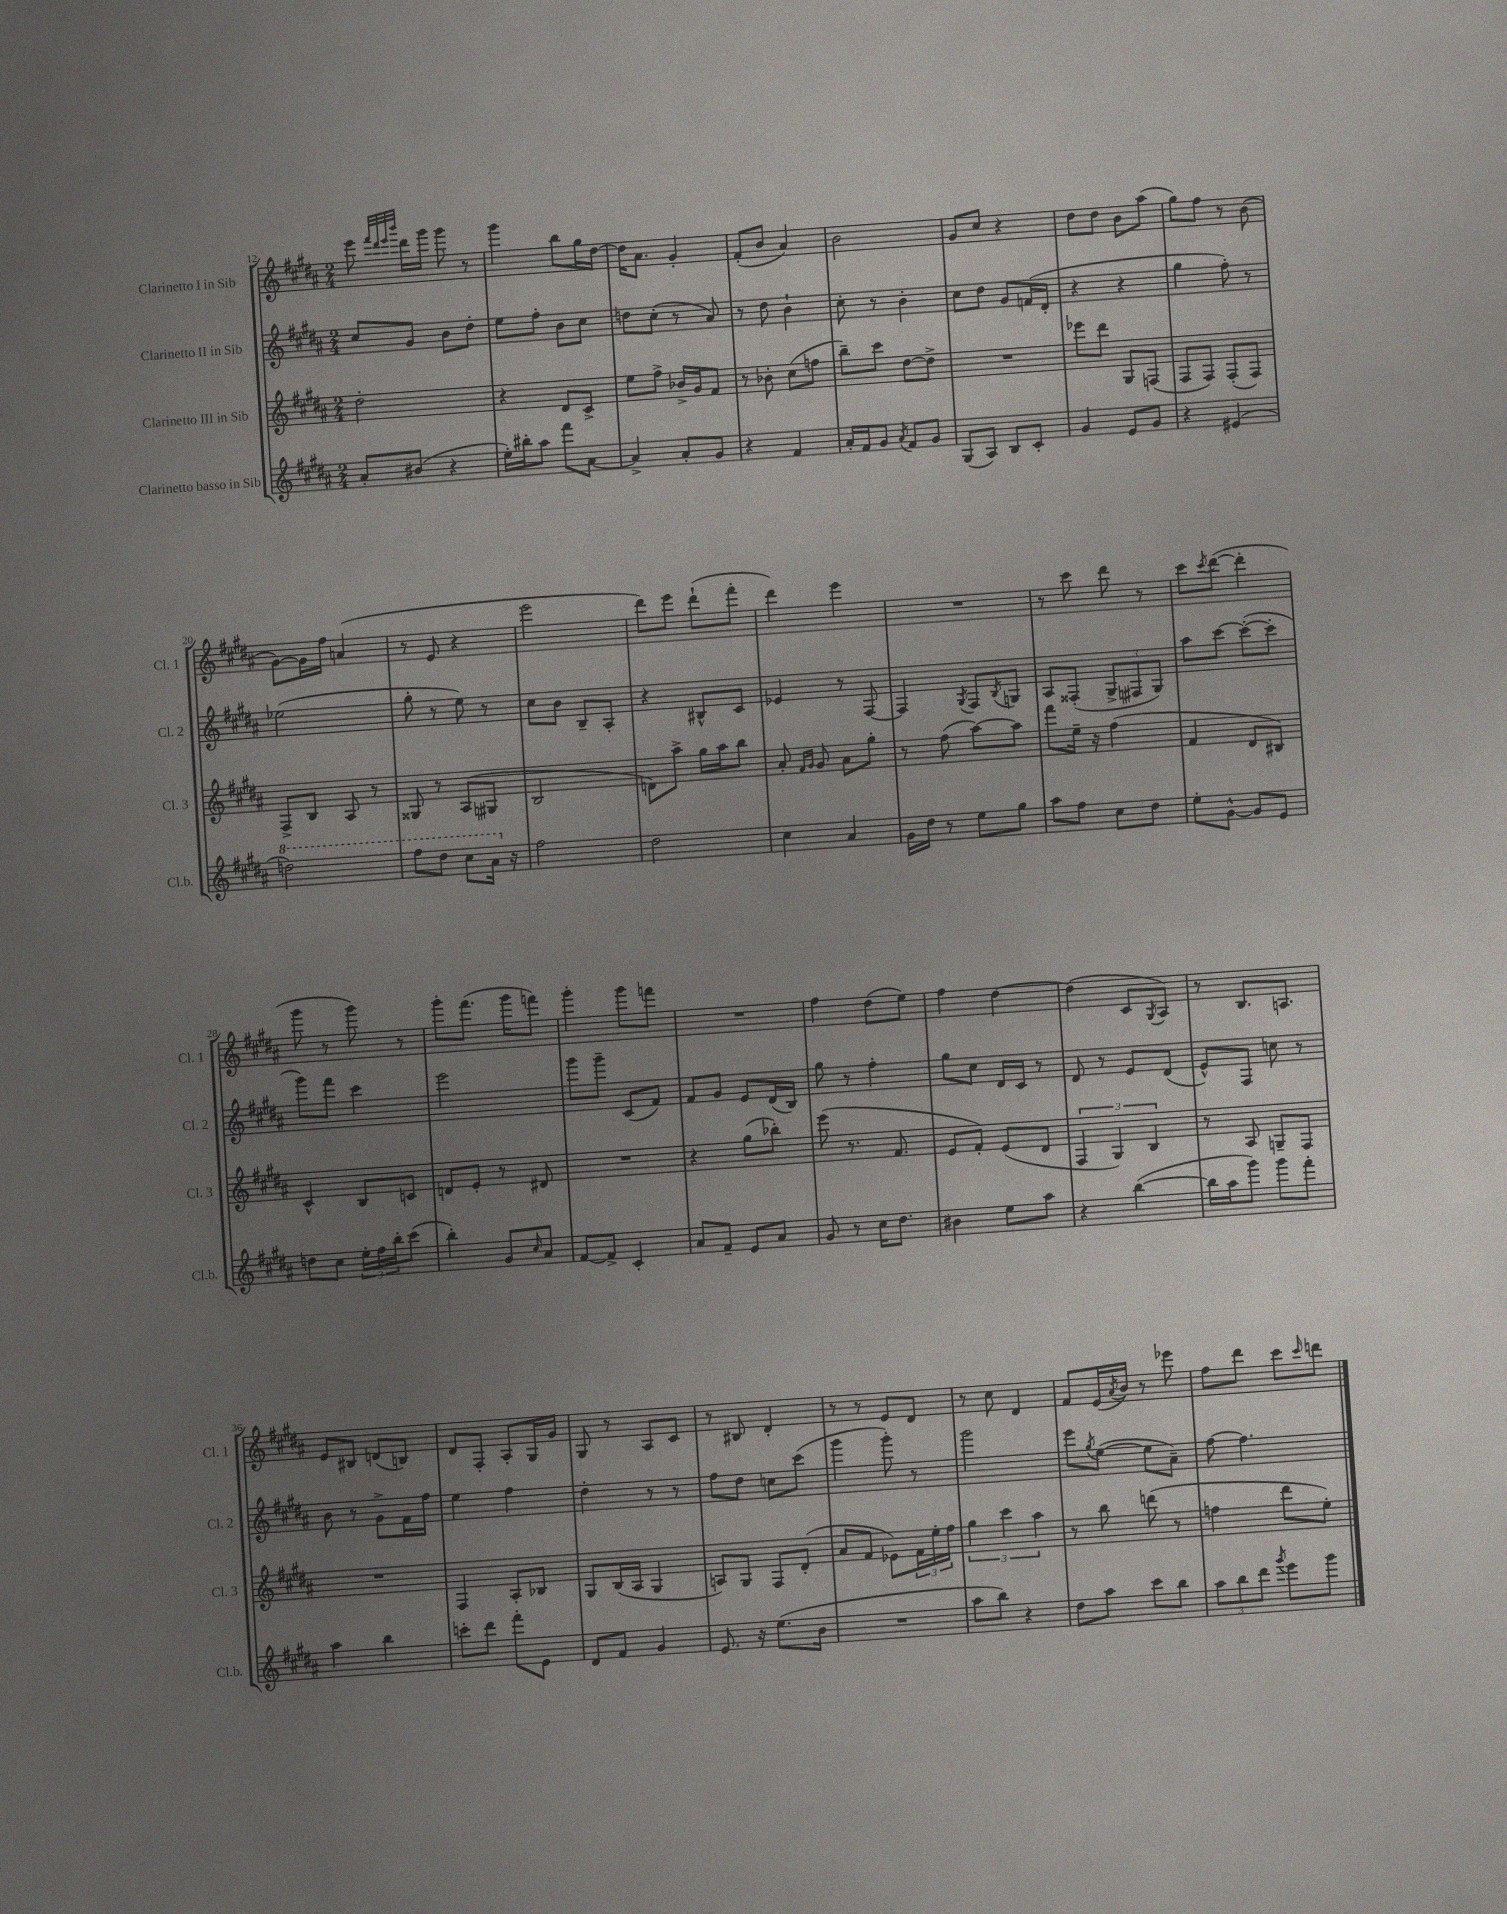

**kern	**kern	**kern	**kern
*part4	*part3	*part2	*part1
*staff4	*staff3	*staff2	*staff1
*I"Clarinetto basso in Sib	*I"Clarinetto III in Sib	*I"Clarinetto II in Sib	*I"Clarinetto I in Sib
*I'Cl.b.	*I'Cl. 3	*I'Cl. 2	*I'Cl. 1
*clefG2	*clefG2	*clefG2	*clefG2
*k[f#c#g#d#a#]	*k[f#c#g#d#a#]	*k[f#c#g#d#a#]	*k[f#c#g#d#a#]
*M2/4	*M2/4	*M2/4	*M2/4
=12	=12	=12	=12
8a#'/L	2dd#'\	8cc#/L	8eee\
.	.	.	32qqfff#/LLL
.	.	.	32qqddd#/
.	.	.	32qqeee/
.	.	.	32qqbbb/JJJ
(8b#X/J	.	8g#/J	16ddd#\LL
.	.	.	16ggg#\JJ
4r	.	8b\L	8ggg#\
.	.	8dd#'\J	8r
=13	=13	=13	=13
16ee'\LL)	4r	8ee\L	4ggg#\
16bb#X'\J	.	.	.
8aa#\J	.	8ff#'\J	.
8fff#\L	8d#/L	8b\L	8bb\L
[8a#\J	8c#^/J	8cc#\J	16gg#\L
.	.	.	[16dd#\JJ
=14	=14	=14	=14
4a#^/]	8ee\L	8ddn\L	16dd#\KL]
.	.	.	8.a#\J
.	8ff#^\J	(8cc#'\J	.
8a#'/L	16b-X^/LL	8r	4g#'/
.	16g#/J	.	.
8g#/J	8f#/J	8a#/)	.
=15	=15	=15	=15
4r	8r	8r	(8f#'/L
.	8b-X'\	8dd#\	8b/J
4f#/	(8cc#\L	4b`\	4a#/)
.	8ffn\J	.	.
=16	=16	=16	=16
16a#'/LL	8bb~\L)	8cc#'\	2b\
16f#/J	.	.	.
8g#/J	8ccc#\J	8r	.
8qa#/	.	.	.
8f#/L	[8dd#\L	4b'\	.
8g#/J	8dd#^\J]	.	.
=17	=17	=17	=17
(8G#/L	2r	8cc#\L	8g#/L
8A#/J)	.	8dd#\J	8cc#/J
8B/L	.	8g#/L	4r
8c#'/J	.	(16fn/L	.
.	.	16d#'/JJ	.
=18	=18	=18	=18
4g#/	8eee-X\L	4r	8dd#\L
.	8ddd#\J	.	8dd#\J
8e/L	8G#/L	4r	8b\L
8g#/J	(8Fn/J	.	(8aa#\J
=19	=19	=19	=19
4r	8F#/L	4gg#\	8gg#\L)
.	8F#/J)	.	8ff#\J
(4e#X/	(8F#'/L	8ff#'\)	8r
.	8F#/J)	8r	(8b\
!!LO:LB:g=z
=20	=20	=20	=20
*8va	*	*	*
2dddn\)	8F#^/L	(2ee-X\	[8g#\L)
.	8B/J	.	16g#\L]
.	.	.	16ff#\JJ
.	8A#/	.	(4an/
.	8r	.	.
=21	=21	=21	=21
8fff#\L	8G##X/	8gg#'\	8r
8ddd#\J	8r	8r	8e/
8ccc#\L	(8A#/L	8ee\)	4r
16aa#\Jk	8G#X/J	8r	.
*X8va	*	*	*
16r	.	.	.
=22	=22	=22	=22
2ff#\	2B/	8cc#\L	2eee\
.	.	8b\J	.
.	.	8B~/L	.
.	.	8A#'/J	.
=23	=23	=23	=23
2dd#\	8dn\L)	4r	8ddd#\L)
.	8aa#^\J	.	8eee\J
.	16gg#\LL	8B#X^^/L	(8ddd#`\L
.	16aa#\J	.	.
.	8bb\J	8c#/J	8fff#'\J
=24	=24	=24	=24
4cc#\	8a#'/	4e-X/	4ddd#\)
.	16qqf#/LL	.	.
.	16qqg#/JJ	.	.
.	8g#/	.	.
4a#/	8a#\L	8r	4eee\
.	8gg#'\J	[8F#/	.
=25	=25	=25	=25
16g#\LL	8r	4F#/]	2r
16dd#\JJ	.	.	.
8r	(8ff#\	.	.
.	.	8qG#/	.
8ee\L	[8aa#\L)	8F#/L	.
.	.	8qB/	.
8gg#\J	8aa#\J]	8Gn/J	.
=26	=26	=26	=26
8aa#\L	8fff#\L	8A#/L	8r
8ff#\J	16ee~\Jk	(8F##X'/J	8ccc#\
.	16r	.	.
8cc#\L	(4ff#\	12G#^/L	8ddd#\
.	.	12F#X/	.
8dd#\J	.	.	8r
.	.	12G#/J)	.
=27	=27	=27	=27
8ee'\L	4f#/	8aa#\L	8ccc#\L
.	.	.	8qccc#/
[8g#^^\J	.	[8ccc#\J	([8ddd#\J
8g#/L]	8d#/L	(8ccc#'\L_	4ddd#'\]
8e/J	8B#X/J)	8ccc#'\J]	.
!!LO:LB:g=z
=28	=28	=28	=28
8ddn\L	4c#^^/	8ggg#\L)	8ggg#\
8cc#\J	.	8fff#\J	8r
24ee'\LL	8B/L	4ccc#\	8ggg#\)
24ff#\	.	.	.
24bb'\J	.	.	.
(8ccc#\J	8cn/J	.	8r
=29	=29	=29	=29
4bb'\)	8dn/L	2eee\	8ggg#'\L
.	8e'/J	.	(8.fff#\J
8g#/L	8r	.	.
.	.	.	16ggg#\KL
16qqcc#/	.	.	.
8a#/J	8d#X/	.	8fffn\J)
=30	=30	=30	=30
[8f#/L	2r	8ggg#\L	4ggg#'\
8f#^/J]	.	8ggg#~\J	.
4c#'/	.	(8c#/L	8ggg#\L
.	.	8f#/J)	8fffn\J
=31	=31	=31	=31
8a#/L	4r	8f#/L	2r
8f#~/J	.	8g#/J	.
8e/L	(8gg#\L	8e/L	.
8a#/J	8bb-X'\J)	(16d#/L	.
.	.	16B/JJ)	.
=32	=32	=32	=32
8g#/	(8eee\	8gg#\	4ff#\
8r	8.r	8r	.
16cc#\KL	.	4ff#'\	(8dd#\L
8.dd#\J	8.f#/	.	.
.	.	.	8ee\J)
=33	=33	=33	=33
4b#X\	8e/L	8gg#\L	4ff#\
.	8f#'/J)	8cc#\J	.
8ee\L	(8e/L	16d#/LL	[4dd#\
.	.	16c#/JJ	.
8aa#\J	8d#/J	8r	.
=34	=34	=34	=34
4r	6F#/	8d#/	(4dd#\]
.	.	8r	.
.	6G#/)	.	.
([4bb\	.	8e/L	8c#/L
.	6B/	.	.
.	.	.	8qG#/
.	.	(8d#/J	8A#/J)
=35	=35	=35	=35
16bb\LL]	8r	8e^^/L)	8r
16aa#\J	.	.	.
8ggg#\J)	8A#/	8F#/J	8.B/L
8ggg#\L	8Gn~/L	8ccn\	.
.	.	.	8.An/J
8fff#'\J	8F#/J	8r	.
!!LO:LB:g=z
=36	=36	=36	=36
4aa#\	2r	8b\	8e/L
.	.	8r	8B#X/J
4bb\	.	8g#^\L	(8dn/L
.	.	16f#\L	8Bn/J)
.	.	16ff#\JJ	.
=37	=37	=37	=37
8cccn'\L	4F#/	4ee\	8d#/L
8ddd#\J	.	.	8F#'/J
8fff#'\L	8A#'/L	4ff#\	8A#'/L
8e\J	8B-X/J	.	16G#/L
.	.	.	16g#/JJ
=38	=38	=38	=38
8d#/L	8G#/L	4dd#'\	8G#/
8f#/J	(16B/L	.	8r
.	16A#/JJ	.	.
4g#/	4G#/	8r	8A#/L
.	.	8r	8c#/J
=39	=39	=39	=39
8.e/	8An/L)	8ff#\L	8r
.	8G#/J	8dd#\J	8B#X/
16r	.	.	.
(8.ee\L	8F#/L	8ccn\L	4d#'/
.	(8d#'/J	(8ccc#\J	.
16b\Jk	.	.	.
=40	=40	=40	=40
2r	8a#/L	4ggg#\	8r
.	8f#/J	.	8r
.	8e-X\L)	8ggg#'\)	8e/L
.	24f#\L	8r	8d#/J
.	24ee'\	.	.
.	24ff#\JJ	.	.
=41	=41	=41	=41
8aa#\L	6gg#\	2ggg#\	8r
8bb\J)	.	.	8cc#\
.	6ccc#\	.	.
4r	.	.	4d#/
.	6aa#\	.	.
=42	=42	=42	=42
8dd#\L	8r	8eee\L	8f#/L
.	.	8qgg#/	.
8aa#\J	8bb\	([8ee\J	(16e/L
.	.	.	8qa#/
.	.	.	16b/JJ)
8ccc#\L	(8dddn\	8ee\L]	8r
8bb\J	8r	8a#~\J)	8eee-X\
=43	=43	=43	=43
12aa#\L	4ffn\	[8ff#\	8ff#\L
12bb\	.	.	.
.	.	4.ff#\]	8ddd#\J
12ddd#\J	.	.	.
8qggg#/	.	.	.
8eee\L	8ddd#\L	.	8ccc#\L
.	.	.	16qqccc#/
8ggg#\J	8ee'\J)	.	8dddn\J
==	==	==	==
*-	*-	*-	*-
